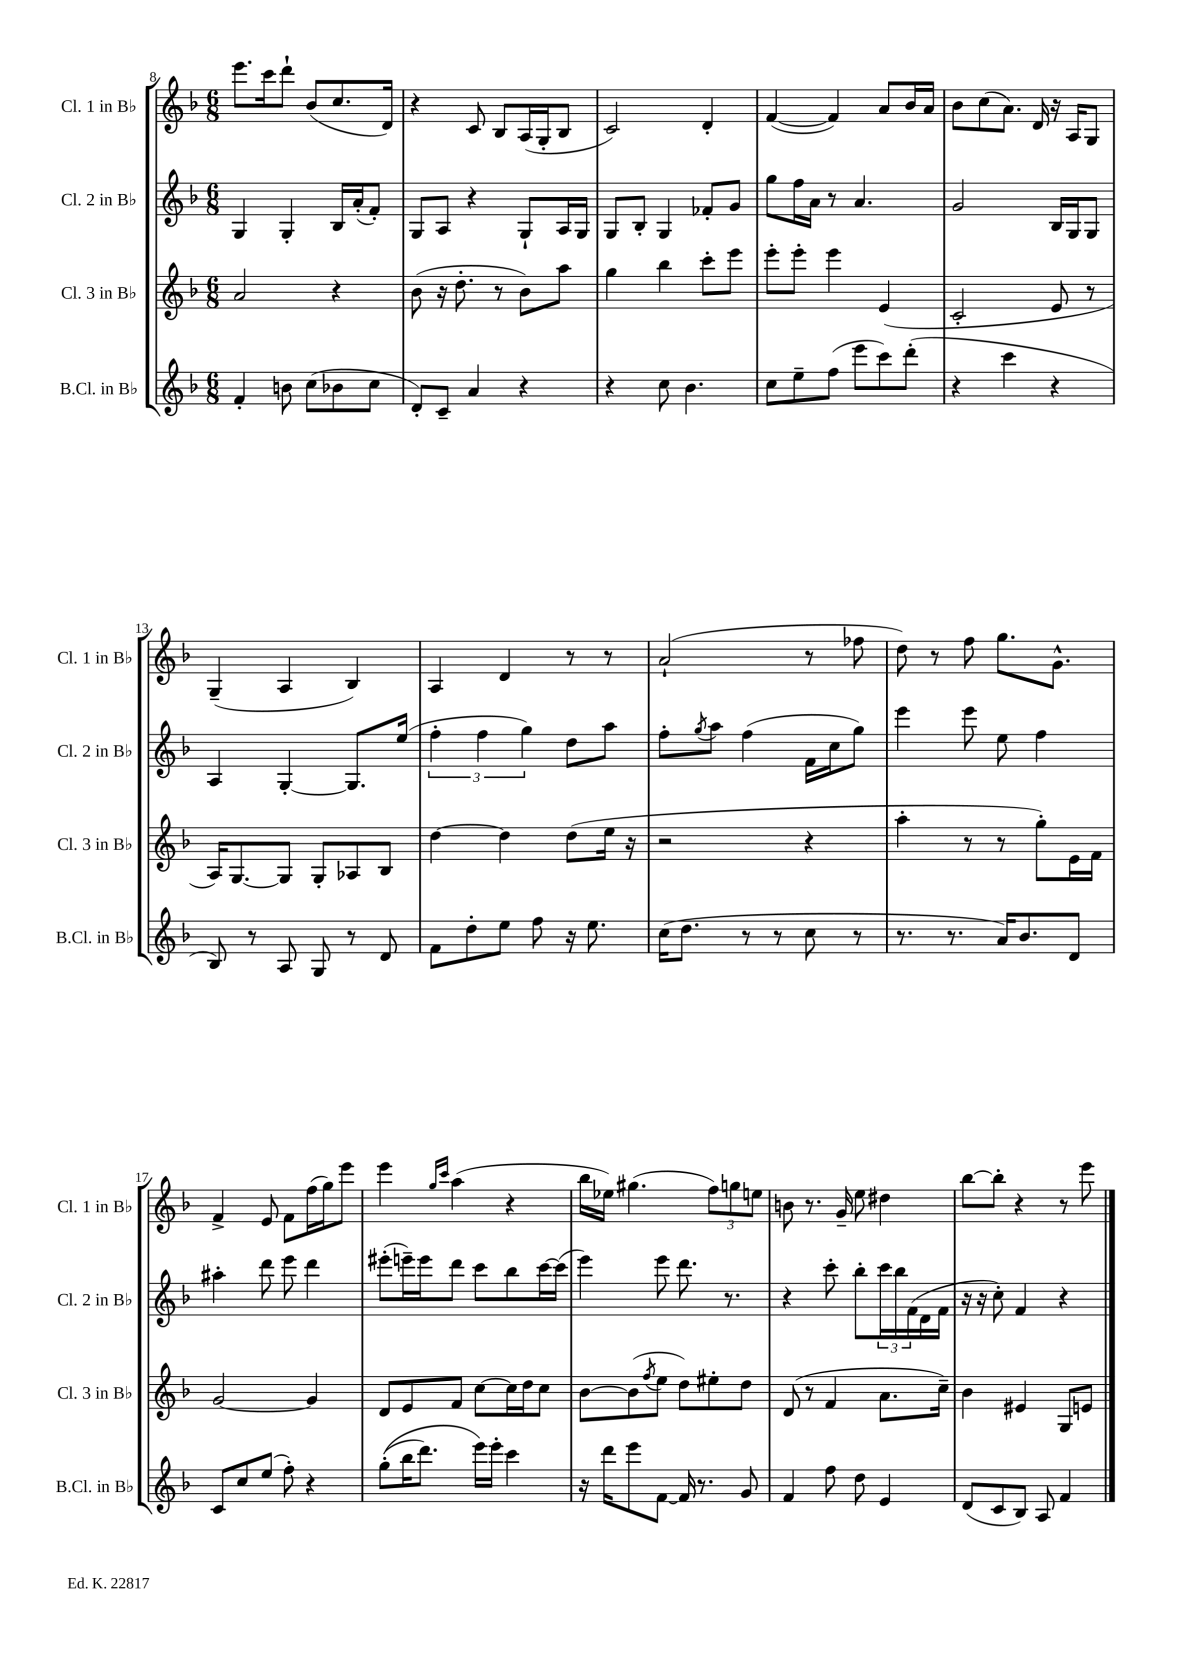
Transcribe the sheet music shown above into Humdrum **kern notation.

**kern	**kern	**kern	**kern
*staff4	*staff3	*staff2	*staff1
*clefG2	*clefG2	*clefG2	*clefG2
*k[b-]	*k[b-]	*k[b-]	*k[b-]
*M6/8	*M6/8	*M6/8	*M6/8
4f'	2a	4G	8.eee
.	.	.	16ccc
8b	.	4G'	8ddd`
(8cc	.	.	(8b-
8b-	4r	16B-	8.cc
.	.	(16a'	.
8cc	.	8f')	.
.	.	.	16d)
=	=	=	=
8d')	(8b-	8G	4r
8c~	16r	8A	.
.	8.dd'	.	.
4a	.	4r	8c
.	8r	.	8B-
4r	8b-)	8G`	(16A
.	.	.	16G'
.	8aa	16A	8B-
.	.	16G	.
=	=	=	=
4r	4gg	8G	2c)
.	.	8B-'	.
8cc	4bb-	4G	.
4.b-	.	.	.
.	8ccc'	8f-'	4d'
.	8eee	8g	.
=	=	=	=
8cc	8eee'	8gg	([4f
8ee~	8eee'	16ff	.
.	.	16a	.
(8ff	4eee	8r	4f])
8eee	.	4.a	.
8ccc)	(4e	.	8a
(8ddd'	.	.	16b-
.	.	.	16a
=	=	=	=
4r	2c'	2g	8b-
.	.	.	(8cc
4ccc	.	.	8.a)
.	.	.	16d
4r	8e	16B-	16r
.	.	16G	16A
.	8r	8G	8G
=	=	=	=
8B-)	16A)	4A	(4G~
.	[8.G	.	.
8r	.	.	.
8A	8G]	[4G'	4A
8G	8G'	.	.
8r	8A-	8.G]	4B-)
8d	8B-	.	.
.	.	(16ee	.
=	=	=	=
8f	[4dd	6ff'	4A
8dd'	.	.	.
.	.	6ff	.
8ee	4dd]	.	4d
.	.	6gg)	.
8ff	.	.	.
16r	(8dd	8dd	8r
8.ee	.	.	.
.	16ee	8aa	8r
.	16r	.	.
=	=	=	=
(16cc	2r	8ff'	(2a`
8.dd	.	.	.
.	.	8qgg	.
.	.	8aa	.
8r	.	(4ff	.
8r	.	.	.
8cc	4r	16f	8r
.	.	16cc	.
8r	.	8gg)	8ff-
=	=	=	=
8.r	4aa'	4eee	8dd)
.	.	.	8r
8.r	.	.	.
.	8r	8eee	8ff
16a)	8r	8ee	8.gg
8.b-	.	.	.
.	8gg')	4ff	.
.	.	.	8.g^^
8d	16e	.	.
.	16f	.	.
=	=	=	=
8c	[2g	4aa#'	4f^
8cc	.	.	.
(8ee	.	8ddd	8e
8ff')	.	8eee	8f
4r	4g]	4ddd	(16ff
.	.	.	16gg)
.	.	.	8eee
=	=	=	=
&((8gg'	8d	(8eee#'	4eee
16bb-	8e	16eee~)	.
8.ddd)	.	16eee	.
.	.	.	16qqgg
.	.	.	16qqccc
.	8f	8ddd	(4aa
16eee&)	[8cc	8ccc	.
16eee'	.	.	.
4ccc	16cc]	8bb-	4r
.	16dd	.	.
.	8cc	[16ccc	.
.	.	(16ccc]	.
=	=	=	=
16r	[8b-	4eee)	16bb-
16ddd	.	.	16ee-)
8eee	(8b-]	.	(4.gg#
.	8qff	.	.
[8f	8ee	8eee	.
16f]	8dd)	8.ddd	.
8.r	.	.	.
.	8ee#'	.	12ff)
.	.	8.r	.
.	.	.	12gg
8g	8dd	.	.
.	.	.	12ee
=	=	=	=
4f	(8d	4r	8b
.	8r	.	8.r
8ff	4f	8ccc'	.
.	.	.	16g~
8dd	.	8bb-'	8ee
4e	8.a	24ccc	4dd#
.	.	24bb-	.
.	.	(24f	.
.	.	16d	.
.	16cc~)	16f	.
=	=	=	=
(8d	4b-	16r	[8bb-
.	.	16r	.
8c	.	8cc')	8bb-']
8B-)	4e#	4f	4r
8A	.	.	.
4f	8G	4r	8r
.	8e	.	8eee
==	==	==	==
*-	*-	*-	*-
